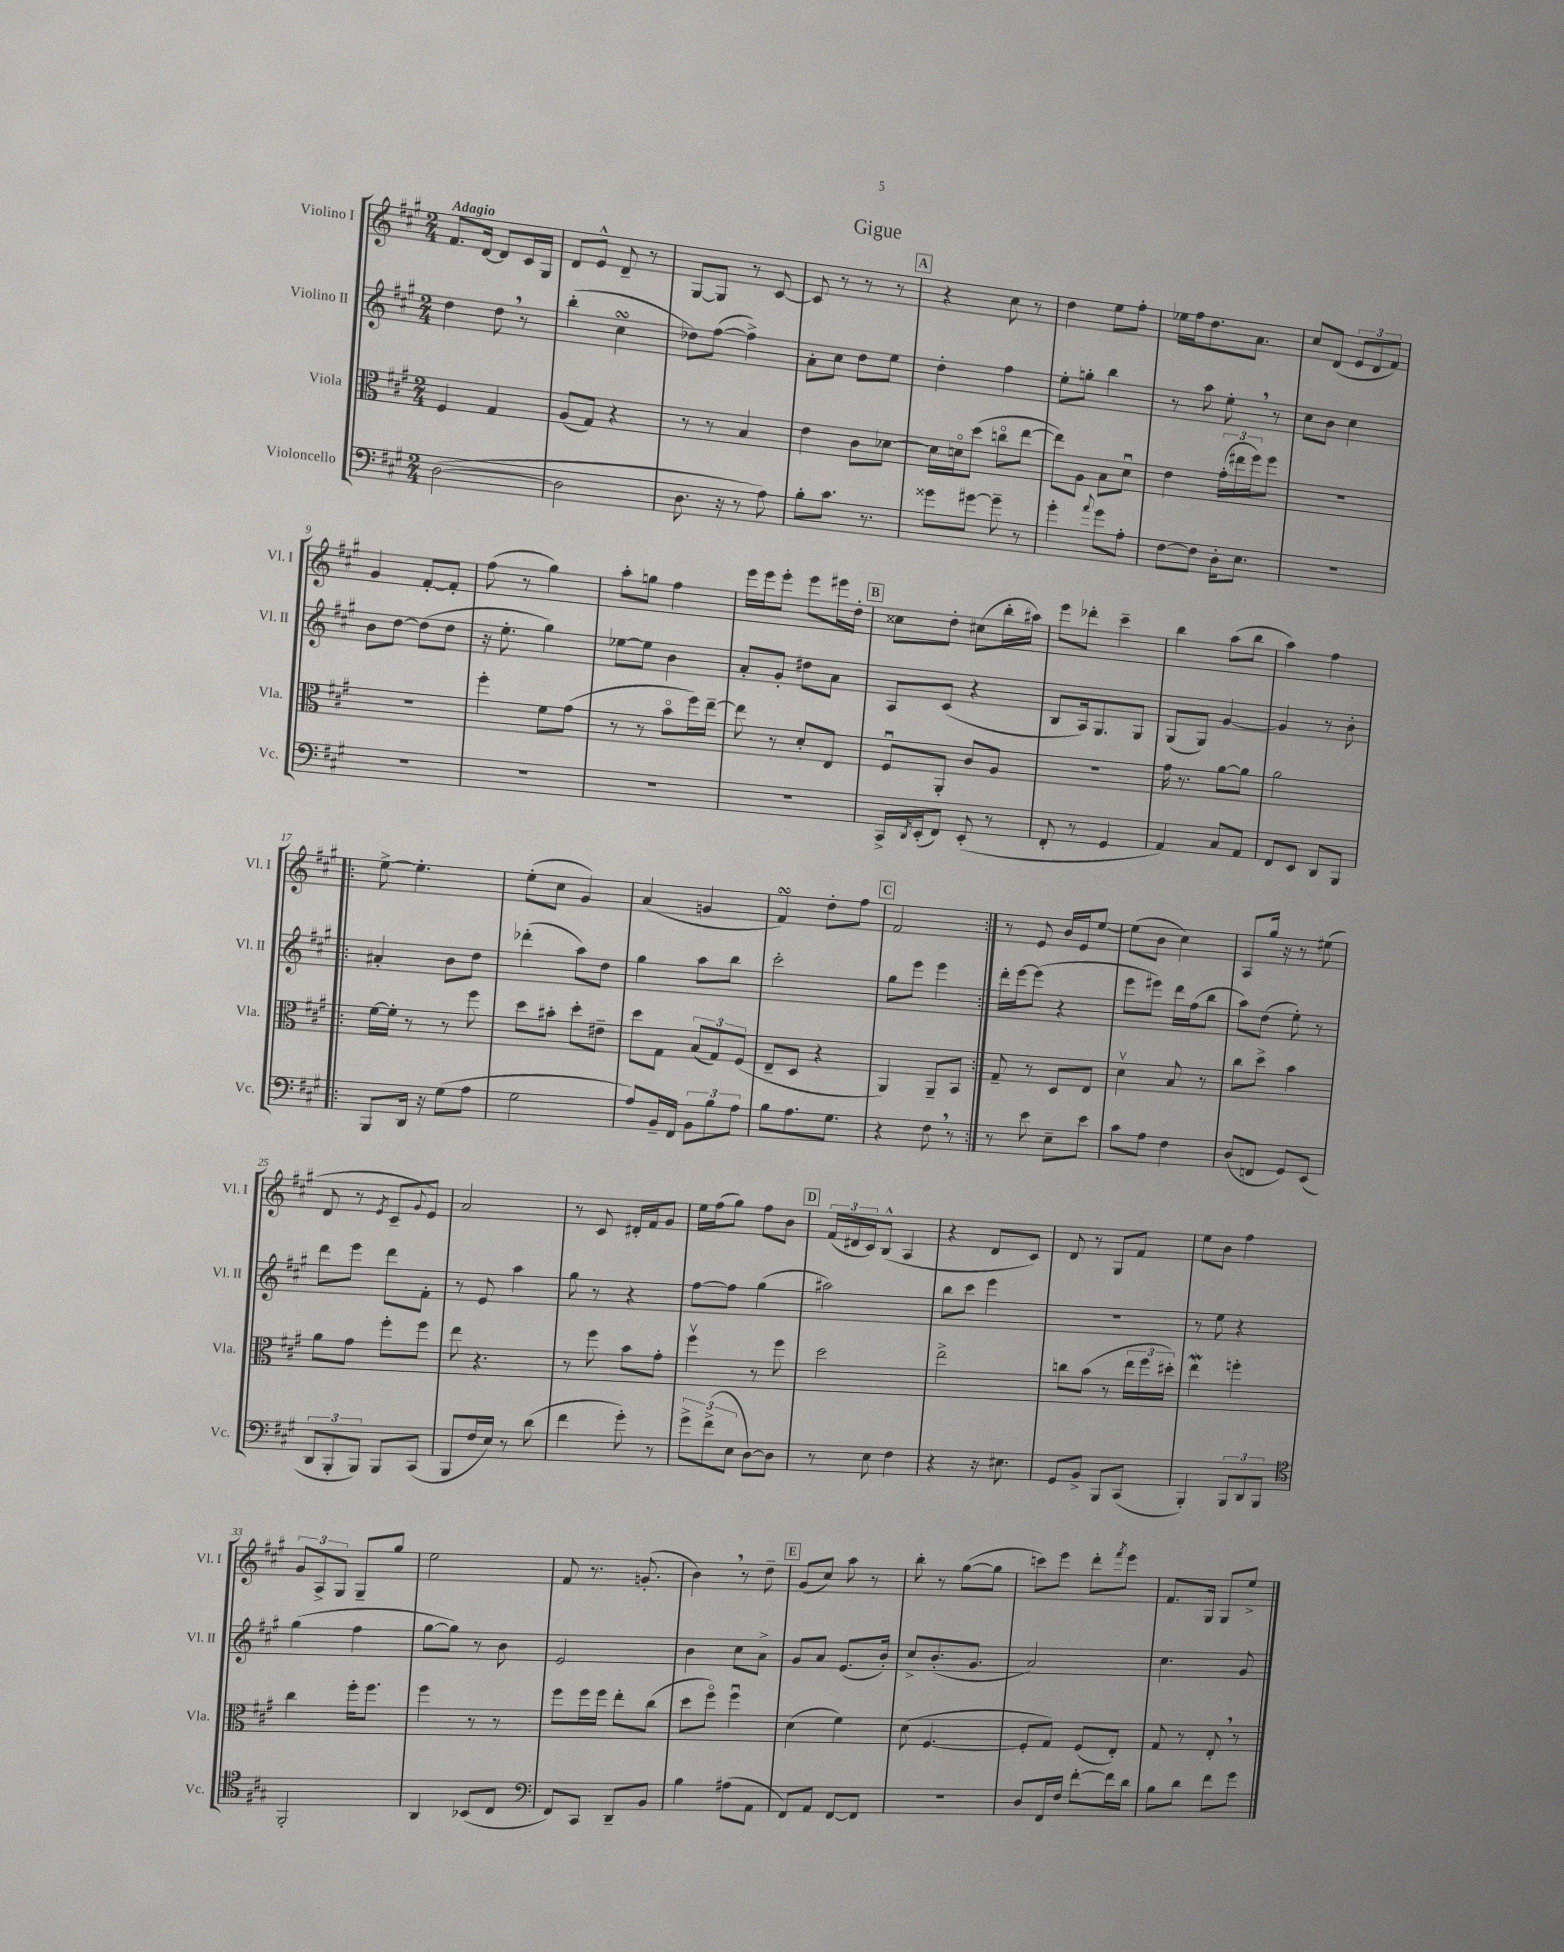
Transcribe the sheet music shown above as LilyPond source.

\header { title = "Gigue" }
<<
\new StaffGroup <<
\new Staff = "s0" \with { instrumentName = "Violino I" shortInstrumentName = "Vl. I" } {
    \clef treble \key a \major \numericTimeSignature \time 2/4 \tempo "Adagio"
    fis'8. d'16~ d'8 cis'16 gis16 |
    d'8 e'8-^ d'8-- r8 |
    gis8~ gis8 r8 cis'8~ |
    cis'8 r8 r8 r8 |
    \mark \markup { \box "A" } r4 cis''8 r8 |
    d''4 e''8 fis''8-. |
    ees''16 fis''16 d''8. a'8. |
    cis''8 d'8( \tuplet 3/2 { e'8 d'8 fis'8) } |
    gis'4 fis'8~-. fis'8-. |
    fis''8( r8 gis''4) |
    a''8-. g''8 fis''4 |
    e'''16 e'''16 e'''8-. e'''8 eis'''16 d''16-. |
    \mark \markup { \box "B" } cisis''8 d''8-. cis''8( b''16-. ais''16) |
    e'''8 des'''8-. cis'''4-- |
    b''4 a''8( b''8 |
    a''4) fis''4 |
    \repeat volta 2 { e''8~-> e''4.-. |
    e''8-.( cis''8 gis'4) |
    a'4( g'4 |
    fis'4\turn) d''8-. fis''8 |
    \mark \markup { \box "C" } fis'2 | }
    r8 e'8 b'16 e'16 e''8~ |
    e''8( b'8 cis''4) |
    a8 gis''16 r16 r8 eis''8( |
    d'8 r8 \acciaccatura { e'8 } cis'8-- \appoggiatura { gis'8 } e'8) |
    a'2 |
    r8 cis'8 dis'16-. fis'16 gis'8 |
    e''16 fis''16( gis''8) fis''8 b'8 |
    \mark \markup { \box "D" } \tuplet 3/2 { fis'16( dis'16 cis'16) } b8-^( a4 |
    r4 d'8 cis'8) |
    d'8 r8 gis8 fis'8 |
    e''8 b'8 fis''4 |
    \tuplet 3/2 { gis'8 a8-> gis8 } gis8-- gis''8 |
    e''2 |
    fis'8 r8. g'8.-.( |
    b'4) \breathe r8 d''8-- |
    \mark \markup { \box "E" } gis'8( cis''8) a''8 r8 |
    b''8-. r8 gis''8~( gis''8 |
    c'''8) e'''8 d'''8-. \acciaccatura { fis'''8 } e'''8 |
    fis'8. gis16 gis8 e''8-> \bar "|." |
}
\new Staff = "s1" \with { instrumentName = "Violino II" shortInstrumentName = "Vl. II" } {
    \clef treble \key a \major \numericTimeSignature \time 2/4
    d''4 d''8 \breathe r8 |
    b''4-.( cis''4\turn |
    des''8) fis''8~( fis''4->) |
    a'8-. cis''8 d''8 e''8 |
    \mark \markup { \box "A" } d''4-. fis''4 |
    e''8-. g''8-. b''4 |
    r8 a''8 e''8-. \breathe r8 |
    cis''8 b'8 cis''4 |
    b'8 d''8~ d''8( d''8 |
    r16 e''8.-. gis''4) |
    ees''8~ ees''8 b'4 |
    a'8-. gis'8-. dis''8 a'8 |
    \mark \markup { \box "B" } a8 cis'8( r4 |
    b8 a16) gis8. gis8 |
    gis8( gis8) gis'4~ |
    gis'4 r8 b'8-. |
    \repeat volta 2 { ais'4-. b'8 d''8 |
    des'''4-.( a''8) d''8 |
    gis''4 a''8 b''8 |
    cis'''2-. |
    \mark \markup { \box "C" } gis''8 e'''8 e'''4 | }
    d'''16-. e'''16~ e'''8( r4 |
    e'''8 eis'''8) d'''16 fis''16( b''8 |
    a''8) d''8( e''8-.) r8 |
    d'''8 e'''8 d'''8 fis'8-. |
    r8 e'8 a''4 |
    gis''8 r8 r4 |
    fis''8~ fis''8 gis''4( |
    \mark \markup { \box "D" } ais''2) |
    b''8 cis'''8 e'''4 |
    r2 |
    r8 e''8 r4 |
    gis''4( fis''4 |
    gis''8~ gis''8) r8 b'8 |
    e'2 |
    b'4 cis''8 a'8-> |
    \mark \markup { \box "E" } gis'8 a'8 e'8.( b'16-.) |
    cis''8-> b'8.-.( gis'8. |
    a'2) |
    cis''4. gis'8 \bar "|." |
}
\new Staff = "s2" \with { instrumentName = "Viola" shortInstrumentName = "Vla." } {
    \clef alto \key a \major \numericTimeSignature \time 2/4
    fis4 gis4 |
    a8( gis8) r4 |
    r8 r8 b4 |
    e'4 cis'8 des'8~ |
    \mark \markup { \box "A" } des'16 d'16\flageolet d''8( c''8\flageolet e''8~ |
    e''8) a8 b8 d'8\downbow |
    e'4 \tuplet 3/2 { gis'16-.( eis''16 fis''16) } fis''8 |
    r2 |
    r2 |
    fis''4-. fis'8 gis'8( |
    r8 r8 b'8\flageolet fis''16) e''16~-- |
    e''8 r8 d'8-. e8 |
    \mark \markup { \box "B" } fis8\downbow a,8-. cis'8 a8 |
    r2 |
    gis'16 r8. a'8~ a'8 |
    a'2 |
    \repeat volta 2 { fis'16~ fis'16-. r8 r8 fis''8 |
    d''8 bis'8-. d''8-. eis'8-- |
    d''8 gis8 \tuplet 3/2 { b8( gis8) fis8( } |
    e8-- d8 r4 |
    \mark \markup { \box "C" } a,4) a,8-- b,8 | }
    gis8-- r8 d8 e8 |
    d'4\upbow b8 r8 |
    cis''8 d''8-> b'4 |
    a'8 gis'8 fis''8-. fis''8 |
    e''8 r4. |
    r8 fis''8 b'8 gis'8-. |
    fis''4\upbow r8 fis''8 |
    \mark \markup { \box "D" } d''2 |
    e''2-> |
    c''8 b'8( r8 \tuplet 3/2 { e''16 fis''16 dis''16-.) } |
    e''4\mordent f''4-. |
    cis''4 fis''16-. fis''8. |
    fis''4 r8 r8 |
    fis''8 fis''16 fis''16 e''8-. cis''8( |
    d''8 fis''8\flageolet) fis''4\downbow |
    \mark \markup { \box "E" } d'4( fis'4) |
    d'8( fis4.~ |
    fis8-. gis8) fis8( e8-.) |
    gis8 r8 e8-. \breathe r8 \bar "|." |
}
\new Staff = "s3" \with { instrumentName = "Violoncello" shortInstrumentName = "Vc." } {
    \clef bass \key a \major \numericTimeSignature \time 2/4
    d2~( |
    d2 |
    d8. r16 r8 a8) |
    b8-. cis'8. r8. |
    \mark \markup { \box "A" } gisis'8 gis'8~ gis'8-- r8 |
    gis'4-. \appoggiatura { a'8 } gis'8 a8-. |
    fis8~ fis8 d16-. e8. |
    r2 |
    R2 |
    R2 |
    R2 |
    R2 |
    \mark \markup { \box "B" } cis,16-> \acciaccatura { d,8 } e,16-.( fis,8) e,8-.( r8 |
    fis,8-. r8 gis,4 |
    a,4) cis8 a,8 |
    fis,8 e,8 d,8 b,,8 |
    \repeat volta 2 { b,,8 d,16 r16 gis8( a8 |
    gis2 |
    a8) b,16-- fis,16 \tuplet 3/2 { b,8 b8 a8 } |
    b8 a8. gis8. |
    \mark \markup { \box "C" } r4 fis8 \breathe r8 | }
    r8 e'8 e8-- e'8 |
    cis'8 a8 fis4 |
    d8( f,8 gis,8) e,8( |
    \tuplet 3/2 { d,8 b,,8-. b,,8) } b,,8 cis,8( |
    b,,8 fis16 e16) r8 d'8( |
    fis'4 gis'8-.) r8 |
    \tuplet 3/2 { gis'8-> fis'8->( e8 } d8~) d8 |
    \mark \markup { \box "D" } r8 e8 fis4 |
    r4 r16 eis8. |
    gis,8 b,8-> b,,8 cis,8( |
    b,,4-.) \tuplet 3/2 { b,,8 d,8 b,,8 } |
    \clef tenor fis,2-. |
    a,4 bes,8( cis8 |
    \clef bass fis,8) cis,8 d,8-- b,8 |
    b4 ais8( a,8 |
    \mark \markup { \box "E" } fis,8) a,8 fis,8~ fis,8 |
    R2 |
    d8 fis,16 fis16 fis'8~-. fis'16 d'16 |
    b8 d'8 fis'8 gis'8 \bar "|." |
}
>>
>>
